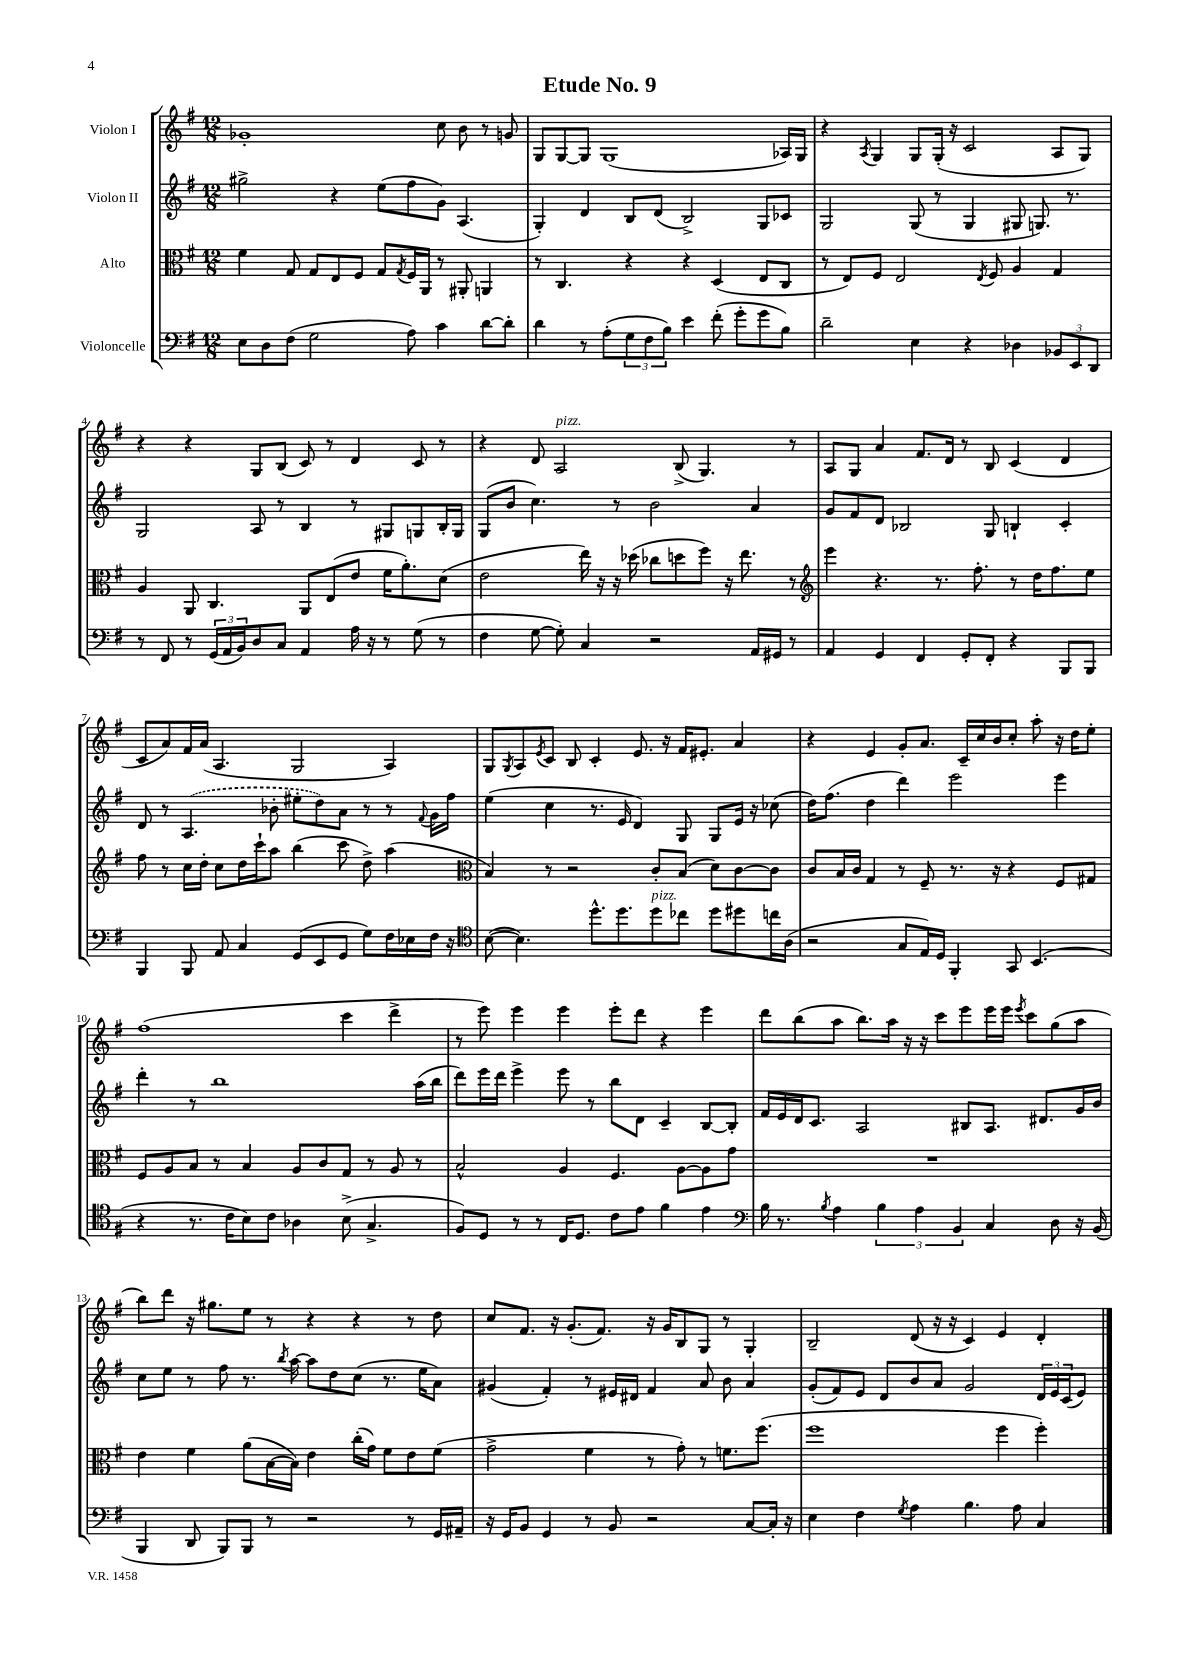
\header { title = "Etude No. 9" }
<<
\new StaffGroup <<
\new Staff = "s0" \with { instrumentName = "Violon I" } {
    \clef treble \key g \major \numericTimeSignature \time 12/8
    ges'1-. c''8 b'8 r8 g'8 |
    g8 g8~ g8 g1( aes16) g16 |
    r4 \acciaccatura { a8 } g4 g8 g16-.( r16 c'2 a8 g8) |
    r4 r4 g8 b8( c'8) r8 d'4 c'8 r8 |
    r4 d'8 a2^\markup { \italic "pizz." } b8->( g4.) r8 |
    a8 g8 a'4 fis'8. d'16 r8 b8 c'4( d'4 |
    c'8 a'8) fis'16 a'16( a4. g2 a4) |
    g8 \acciaccatura { g8 } a8 \acciaccatura { e'8 } c'8 b8 c'4-. e'8. r16 fis'16 eis'8.-. a'4 |
    r4 e'4 g'8-. a'8. c'16-- c''16 b'16 c''8-. a''8-. r16 d''16 e''8-. |
    fis''1( c'''4 d'''4-> |
    r8 e'''8) e'''4 e'''4 e'''8-. d'''8 r4 e'''4 |
    d'''8 b''8( a''8 b''8.) a''16 r16 r16 c'''8 e'''8 e'''16 e'''16 \acciaccatura { e'''8 } c'''8 g''8( a''8 |
    b''8) d'''8 r16 gis''8. e''8 r8 r4 r4 r8 d''8 |
    c''8 fis'8. r16 g'8.-.( fis'8.) r16 g'16 b8 g8 r8 g4-. |
    b2-- d'8( r16 r16 c'4) e'4 d'4-. \bar "|." |
}
\new Staff = "s1" \with { instrumentName = "Violon II" } {
    \clef treble \key g \major \numericTimeSignature \time 12/8
    gis''2-> r4 e''8( fis''8 g'8) a4.( |
    g4-.) d'4 b8 d'8( b2->) g8 ces'8 |
    g2 g8( r8 g4 gis8 g8.) r8. |
    g2 a8 r8 b4 r8 gis8 g8 b16-. g16 |
    g8( b'8 c''4.) r8 b'2 a'4 |
    g'8 fis'8 d'8 bes2 g8 b4-! c'4-. |
    d'8 r8 \once \slurDashed a4.( bes'8-. eis''8-. d''8) a'8 r8 r8 \appoggiatura { fis'8 } g'16 fis''16 |
    e''4( c''4 r8. e'16 d'4) g8 g8 e'16 r16 ces''8( |
    d''16) fis''8.( d''4 d'''4) e'''2 e'''4 |
    d'''4-. r8 b''1 a''16( b''16 |
    d'''8) e'''16 d'''16 e'''4-> e'''8 r8 b''8 d'8 c'4-- b8~ b8-. |
    fis'16 e'16 d'16 c'8. a2 bis8 a8. dis'8. g'16 b'16 |
    c''8 e''8 r8 fis''8 r8. \acciaccatura { b''8 } a''16~ a''8 d''8 c''8( r8. e''16 a'8) |
    gis'4( fis'4-.) r8 eis'16 dis'16 fis'4 a'8 b'8 a'4 |
    g'8-.( fis'8) e'8 d'8 b'8 a'8 g'2 \tuplet 3/2 { d'16 e'16 c'16( } e'8) \bar "|." |
}
\new Staff = "s2" \with { instrumentName = "Alto" } {
    \clef alto \key g \major \numericTimeSignature \time 12/8
    fis'4 g8 g8 e8 fis8 g8 \acciaccatura { g8 } fis16 a,16 r8 ais,8-. a,4 |
    r8 c4. r4 r4 d4( e8 c8 |
    r8 e8) fis8 e2 \acciaccatura { e8 } fis8 a4 g4 |
    a4 a,8 c4. a,8 e8( e'8 fis'16 a'8.-.) d'8( |
    e'2 e''16) r16 r16 des''16( ces''8 d''8 fis''8) r16 e''8. r8 |
    \clef treble e'''4 r4. r8. fis''8.-. r8 d''16 fis''8. e''8 |
    fis''8 r8 c''16 d''16-. c''8 d''16 c'''16-! a''8 b''4( c'''8 d''8->) a''4( |
    \clef alto b4) r8 r2 c'8-. b8( d'8) c'8~ c'8 |
    c'8 b16 c'16 g4 r8 fis8-- r8. r16 r4 fis8 gis8 |
    fis8 a8 b8 r8 b4 a8 c'8 g8 r8 a8 r8 |
    b2-^ a4 fis4. a8~ a8 g'8 |
    R1. |
    e'4 fis'4 a'8( b16~ b16) e'4 c''16-.( g'16) fis'8 e'8 fis'8( |
    g'2-> fis'4 r8 g'8-.) r8 f'8. fis''8.( |
    fis''1 fis''4 fis''4-.) \bar "|." |
}
\new Staff = "s3" \with { instrumentName = "Violoncelle" } {
    \clef bass \key g \major \numericTimeSignature \time 12/8
    e8 d8 fis8( g2 a8) c'4 d'8~ d'8-. |
    d'4 r8 a8-.( \tuplet 3/2 { g8 fis8 b8) } e'4 fis'8-.( g'8-. g'8 b8) |
    d'2-- e4 r4 des4 \tuplet 3/2 { bes,8 e,8 d,8 } |
    r8 fis,8 r8 \tuplet 3/2 { g,16( a,16 b,16) } d8 c8 a,4 a16 r16 r8 g8( r8 |
    fis4 g8~ g8-.) c4 r2 a,16 gis,16 r8 |
    a,4 g,4 fis,4 g,8-. fis,8-. r4 b,,8 b,,8 |
    b,,4 b,,8 a,8 c4 g,8( e,8 g,8 g8) fis16 ees16 fis16 r16 |
    \clef tenor b8~( b4.) d''8.-^ d''8. d''8^\markup { \italic "pizz." } ces''8 d''8 dis''8 c''16 a16( |
    r2 g8 e16) d16 fis,4-. g,8 b,4.( |
    r4 r8. c'16 b8) c'8 aes4 b8->( g4.-> |
    fis8) d8 r8 r8 c16 d8. c'8 e'8 fis'4 e'4 |
    \clef bass b16 r8. \acciaccatura { b8 } a4 \tuplet 3/2 { b4 a4 b,4 } c4 d8 r16 b,16( |
    b,,4 d,8 b,,8) b,,8 r8 r2 r8 g,16 ais,16-- |
    r16 g,16 b,8 g,4 r8 b,8 r2 c8~ c16-. r16 |
    e4 fis4 \acciaccatura { g8 } a4 b4. a8 c4 \bar "|." |
}
>>
>>
